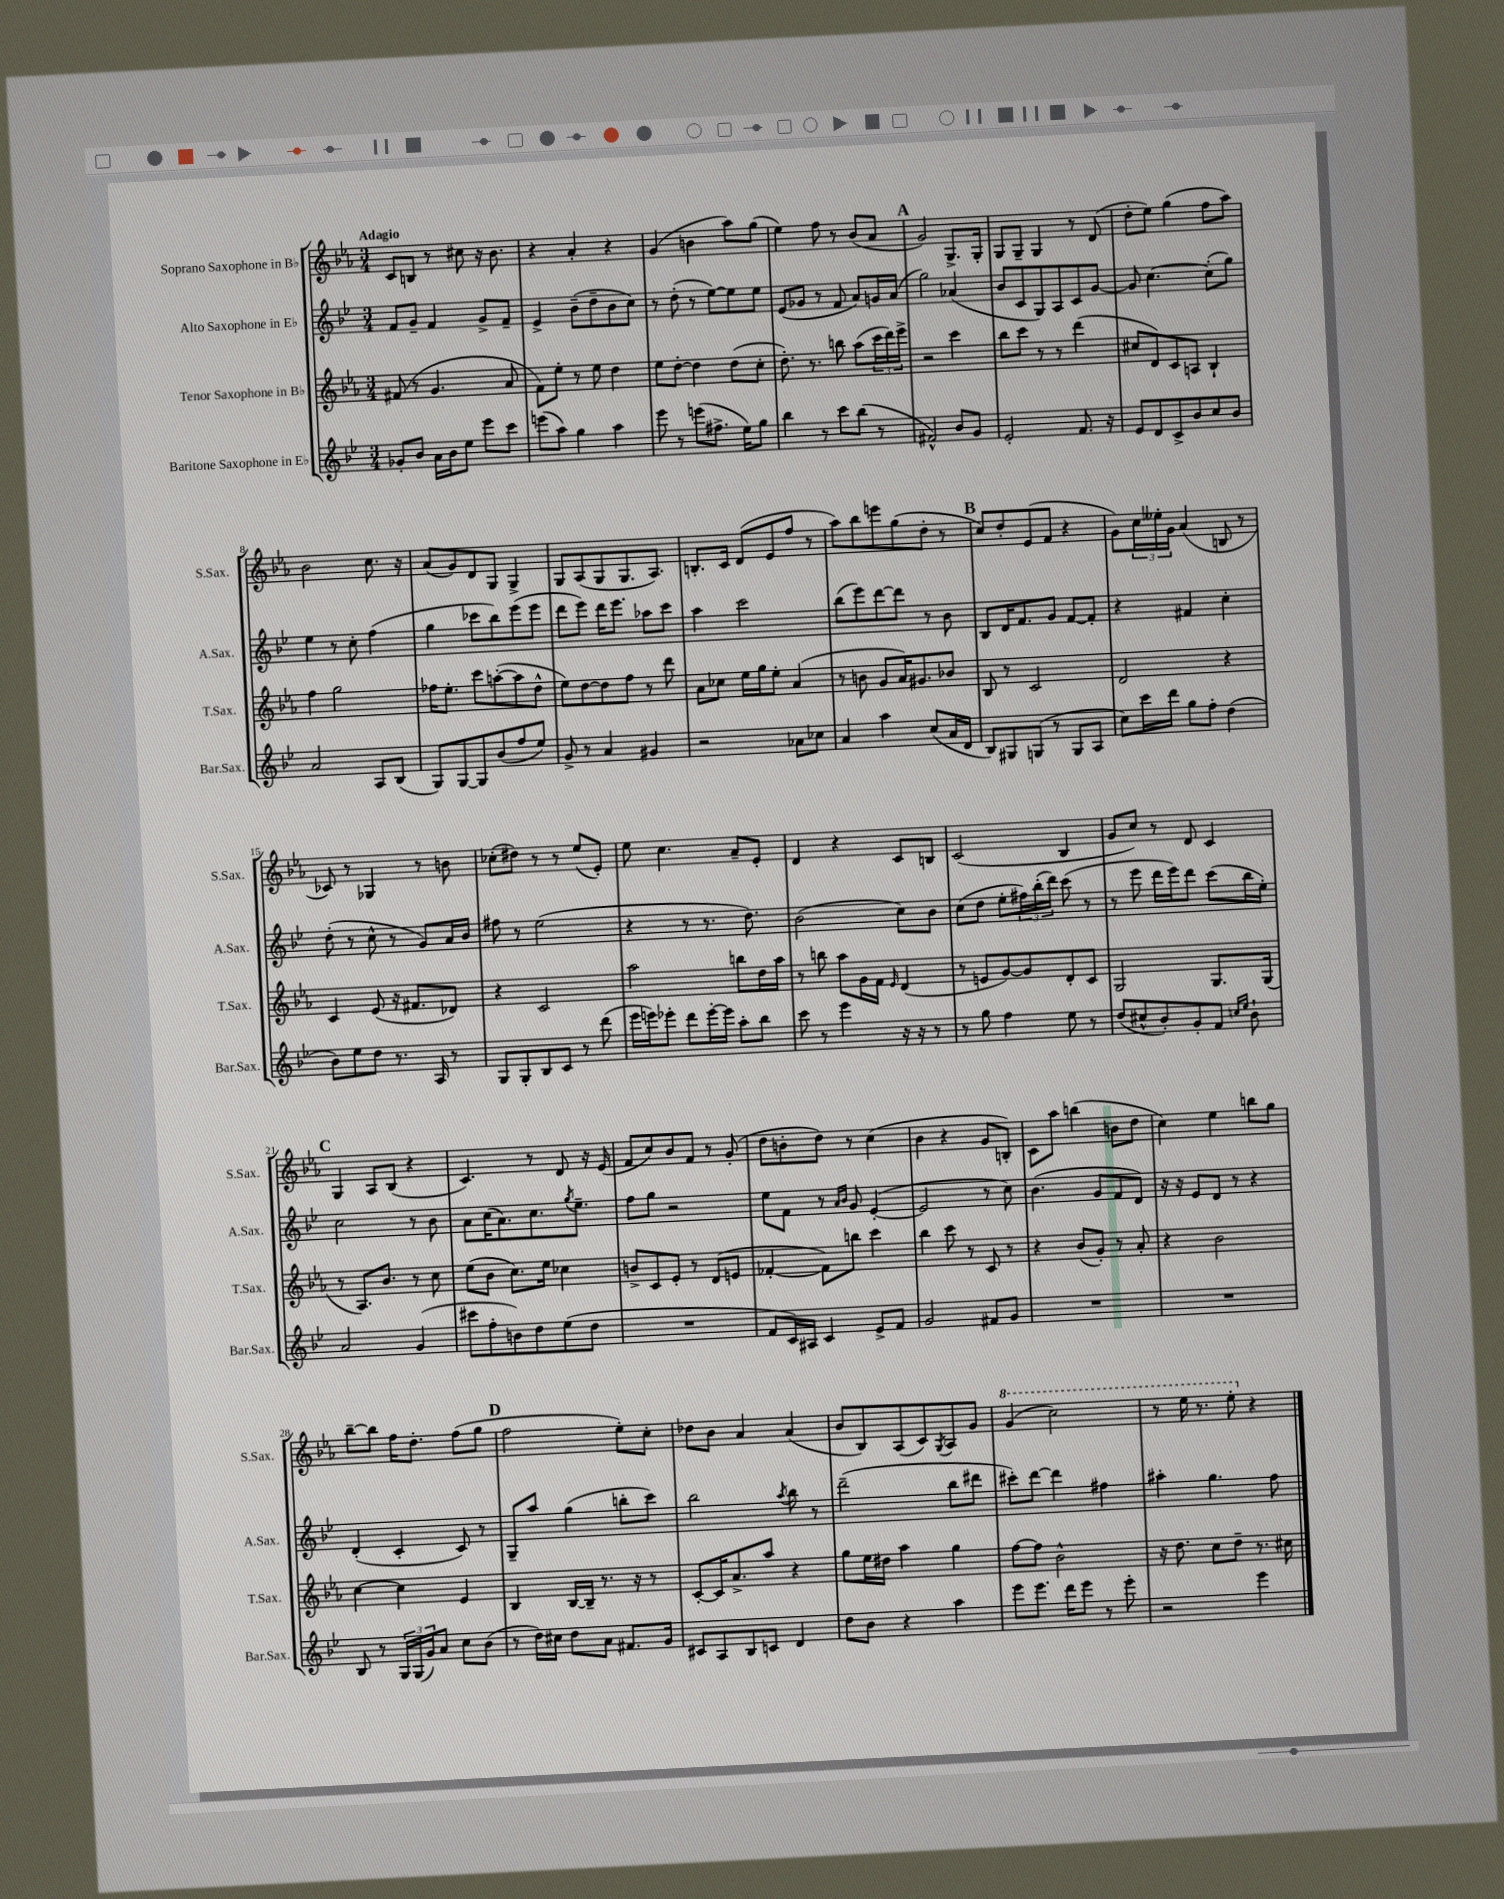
<<
\new StaffGroup <<
\new Staff = "s0" \with { instrumentName = "Soprano Saxophone in Bb" shortInstrumentName = "S.Sax." } {
    \clef treble \key ees \major \numericTimeSignature \time 3/4 \tempo "Adagio"
    c'8 b8 r8 cis''8 r16 bes'8. |
    r4 aes'4-. r4 |
    g'4( b'4 aes''8) g''8( |
    ees''4) f''8 r8 bes'8( aes'8 |
    \mark \markup { \bold "A" } g'2) g8.-> g16-. |
    g8 g8-- g4 r8 d'8( |
    d''8-. ees''8) g''4( f''8 aes''8) |
    bes'2 c''8. r16 |
    aes'8( g'8) d'8 g8 g4-> |
    g8 aes8( g8 g8. aes8.) |
    b8.-. c'16 d'8( ees'8 f''8 r8 |
    aes''8) bes''8 e'''8 g''8( d''8-. r8 |
    \mark \markup { \bold "B" } c''8) d''8-. ees'8( f'8 r4 |
    g'8) \tuplet 3/2 { c''16 eeses''16-. g'16 } aes'4( b8 r8 |
    ces'8) r8 ges4 r8 b'8 |
    ces''8-.( dis''8) r8 r8 ees''8( ees'8-.) |
    ees''8 c''4. aes'8-- ees'8-. |
    d'4 r4 c'8 b8 |
    c'2( bes4 |
    g'8 c''8) r8 d'8 c'4 |
    \mark \markup { \bold "C" } g4 aes8 bes8( r4 |
    c'4.) r8 d'8 r16 ees'16( |
    f'8 c''8) bes'8 f'8 r8 g'8-.( |
    d''8 b'8-. d''8) r8 c''4( |
    bes'4 r4 g'8 b8-.) |
    c'8 aes''8 b''4( b'8 d''8 |
    c''4) ees''4 b''8 g''8 |
    bes''8~-- bes''8 f''16 d''8.-. f''8( g''8 |
    \mark \markup { \bold "D" } f''2 ees''8-.) c''8-. |
    des''8 bes'8 aes'4 aes'4( |
    bes'8 bes8) aes8( c'8) \acciaccatura { g8 } aes8 g'8 |
    \ottava #1 g''4( c'''2) |
    r8 ees'''16 r8. ees'''8-. \ottava #0 r4 \bar "|." |
}
\new Staff = "s1" \with { instrumentName = "Alto Saxophone in Eb" shortInstrumentName = "A.Sax." } {
    \clef treble \key bes \major \numericTimeSignature \time 3/4
    f'8 g'8-- f'4 g'8-> f'8-- |
    ees'4-> bes'8--( d''8-- bes'8 c''8) |
    r8 d''8-.( r8 ees''8~) ees''8 ees''8 |
    ees'8( ges'8 r8 f'8 a'8) g'16 a'16( |
    \mark \markup { \bold "A" } g''2) aes'4( |
    bes'8 c'8 g8) a8 c'8 g'8~ |
    g'8 c''4.~ c''8-.( g''8) |
    ees''4 r8 c''8-. f''4( |
    g''4 ces'''8 bes''8) ees'''8( ees'''8 |
    d'''8 ees'''8) d'''16 ees'''8. aes''8 c'''8 |
    a''4 c'''2 |
    bes''8( ees'''8) d'''8~ d'''8 r8 bes'8 |
    \mark \markup { \bold "B" } bes8 d'16 f'8. g'8 f'8~ f'8-. |
    r4 fis'4 c''4-. |
    d''8-.( r8 c''8-^ r8 g'8) a'16 bes'16 |
    fis''8 r8 ees''2( |
    r4 r8 r8. d''8.) |
    bes'2( c''8) bes'8 |
    c''8( d''8 ees''8-. \tuplet 3/2 { fis''16) bes''16-.( d'''16) } c'''8( r8 |
    r8 ees'''8 d'''16 ees'''16) d'''8 c'''8( bes''16 ees''16-.) |
    \mark \markup { \bold "C" } c''2 r8 bes'8 |
    a'8 c''16( a'8.) c''8. \acciaccatura { g''8 } ees''8.-- |
    f''8 g''8 r2 |
    ees''8 f'8 r8 \grace { a'16 bes'16 } g'8 ees'4~-.( |
    ees'2 r8 c''8) |
    bes'4.( g'8 f'8 d'8) |
    r16 r16 ees'8 d'8 r8 r4 |
    d'4-.( c'4-. c'8) r8 |
    \mark \markup { \bold "D" } g8-- a''8 g''4( b''8-. c'''8) |
    bes''2 \acciaccatura { a''8 } bes''8 r8 |
    d'''2--( bes''8 dis'''8 |
    cis'''8-.) d'''8~ d'''4 fis''4 |
    ais''4-. g''4. f''8 \bar "|." |
}
\new Staff = "s2" \with { instrumentName = "Tenor Saxophone in Bb" shortInstrumentName = "T.Sax." } {
    \clef treble \key ees \major \numericTimeSignature \time 3/4
    fis'8( r8 g'4. aes'8 |
    f'8) ees''8-. r8 ees''8 d''4 |
    ees''8 d''8~-. d''4 d''8( c''8-. |
    d''8.-.) r8. b''8 aes''8( \tuplet 3/2 { c'''16 d'''16) ees'''16-> } |
    \mark \markup { \bold "A" } r2 c'''4 |
    bes''8 c'''8 r8 r8 d'''4( |
    cis''8 d'8) c'8 a8 bes4-! |
    f''4 g''2 |
    fes''16 ees''8.-. c'''8 a''8~-.( a''8 d''8-^ |
    ees''8) d''8~ d''8 f''8 r8 d'''8 |
    aes'8 ces''8 ees''16 g''16 ees''8-. aes'4( |
    r8 b'8 g'8 aes'16) gis'8. bes'8 |
    \mark \markup { \bold "B" } bes8 r8 c'2 |
    d'2 r4 |
    c'4 ees'8( r16 fis'8. des'8) |
    r4 c'2 |
    aes''2 b''8 d''16 aes''16 |
    r8 b''8 aes''8 g'16 f'16 \grace { ees'16 } d'4( |
    r8 e'8 g'8~) g'8 d'8-. c'8 |
    g2 g8. g16( |
    \mark \markup { \bold "C" } r8 aes8.) bes'8. r8 c''8 |
    ees''8( bes'8 c''8.) ees''16 ces''4 |
    b'8-> c'8 ees'8-. r8 d'8( e'8 |
    fes'4~-. fes'8) b''8 c'''4 |
    bes''4 c'''8 r8 c'8 r8 |
    r4 bes'8( g'8-.) r8 aes'8-. |
    r4 bes'2 |
    c''4~ c''4 ees'4 |
    \mark \markup { \bold "D" } bes4 bes16~ bes16-- r8. r16 r8 |
    c'8~-. c'16 aes'8.-> aes''8 r4 |
    g''8 ees''16 dis''16 aes''4 g''4 |
    f''8~ f''8 bes'2-^ |
    r16 d''8. c''8 d''8-- r8. cis''16 \bar "|." |
}
\new Staff = "s3" \with { instrumentName = "Baritone Saxophone in Eb" shortInstrumentName = "Bar.Sax." } {
    \clef treble \key bes \major \numericTimeSignature \time 3/4
    ges'8-. bes'8 a'16 bes'16 ees''8 ees'''8 c'''8 |
    e'''8( a''8) g''4 a''4 |
    ees'''8 r8 e'''8( fis''8.-> ees''16) g''8 |
    bes''4 r8 c'''8 bes''8( r8 |
    \mark \markup { \bold "A" } fis'2-^) bes'8 g'8 |
    ees'2-. f'8. r16 |
    ees'8 d'8 c'8-> bes'8 c''8 bes'8 |
    a'2 a8 bes8( |
    g8) g8~ g8 bes'8( f''8 ees''8) |
    g'8-> r8 a'4 gis'4 |
    r2 aes'8 ces''8 |
    a'4 a''4 c''8( a'16 d'16 |
    \mark \markup { \bold "B" } bes8) gis8 g8( r8 g8 a8 |
    c''8) c'''16 d'''16 g''8 f''8-. d''4( |
    bes'8) ees''8 d''8 r8. a16 r8 |
    g8 g8-. bes8 c'8 r8 d'''8( |
    ees'''16 e'''16) ees'''8-. d'''8 ees'''16~-. ees'''16 a''8-. bes''8 |
    c'''8 r8 ees'''4 r16 r16 r8 |
    r8 g''8 f''4 ees''8 r8 |
    d''8( cis''8-^ bes'8-.) g'8-. f'8 \grace { c''16 ees''16 } bes'8-! |
    \mark \markup { \bold "C" } a'2 g'4( |
    cis'''8 f''8-. b'8) d''8 ees''8( d''8 |
    R2. |
    f'8 c'16) ais16 c'4 ees'8-> f'8 |
    g'2 fis'8 g'8 |
    R2. |
    R2. |
    bes8 r8 \tuplet 3/2 { g16 g16( g'16) } a'8 c''8 bes'8( |
    \mark \markup { \bold "D" } r8 d''16) cis''16 d''8 a'8 fis'8. g'16 |
    cis'8 a8 bes8 c'8 d'4 |
    d''8 bes'8 r4 a''4 |
    ees'''8 ees'''8. d'''16 ees'''8 r8 ees'''8-. |
    r2 ees'''4 \bar "|." |
}
>>
>>
